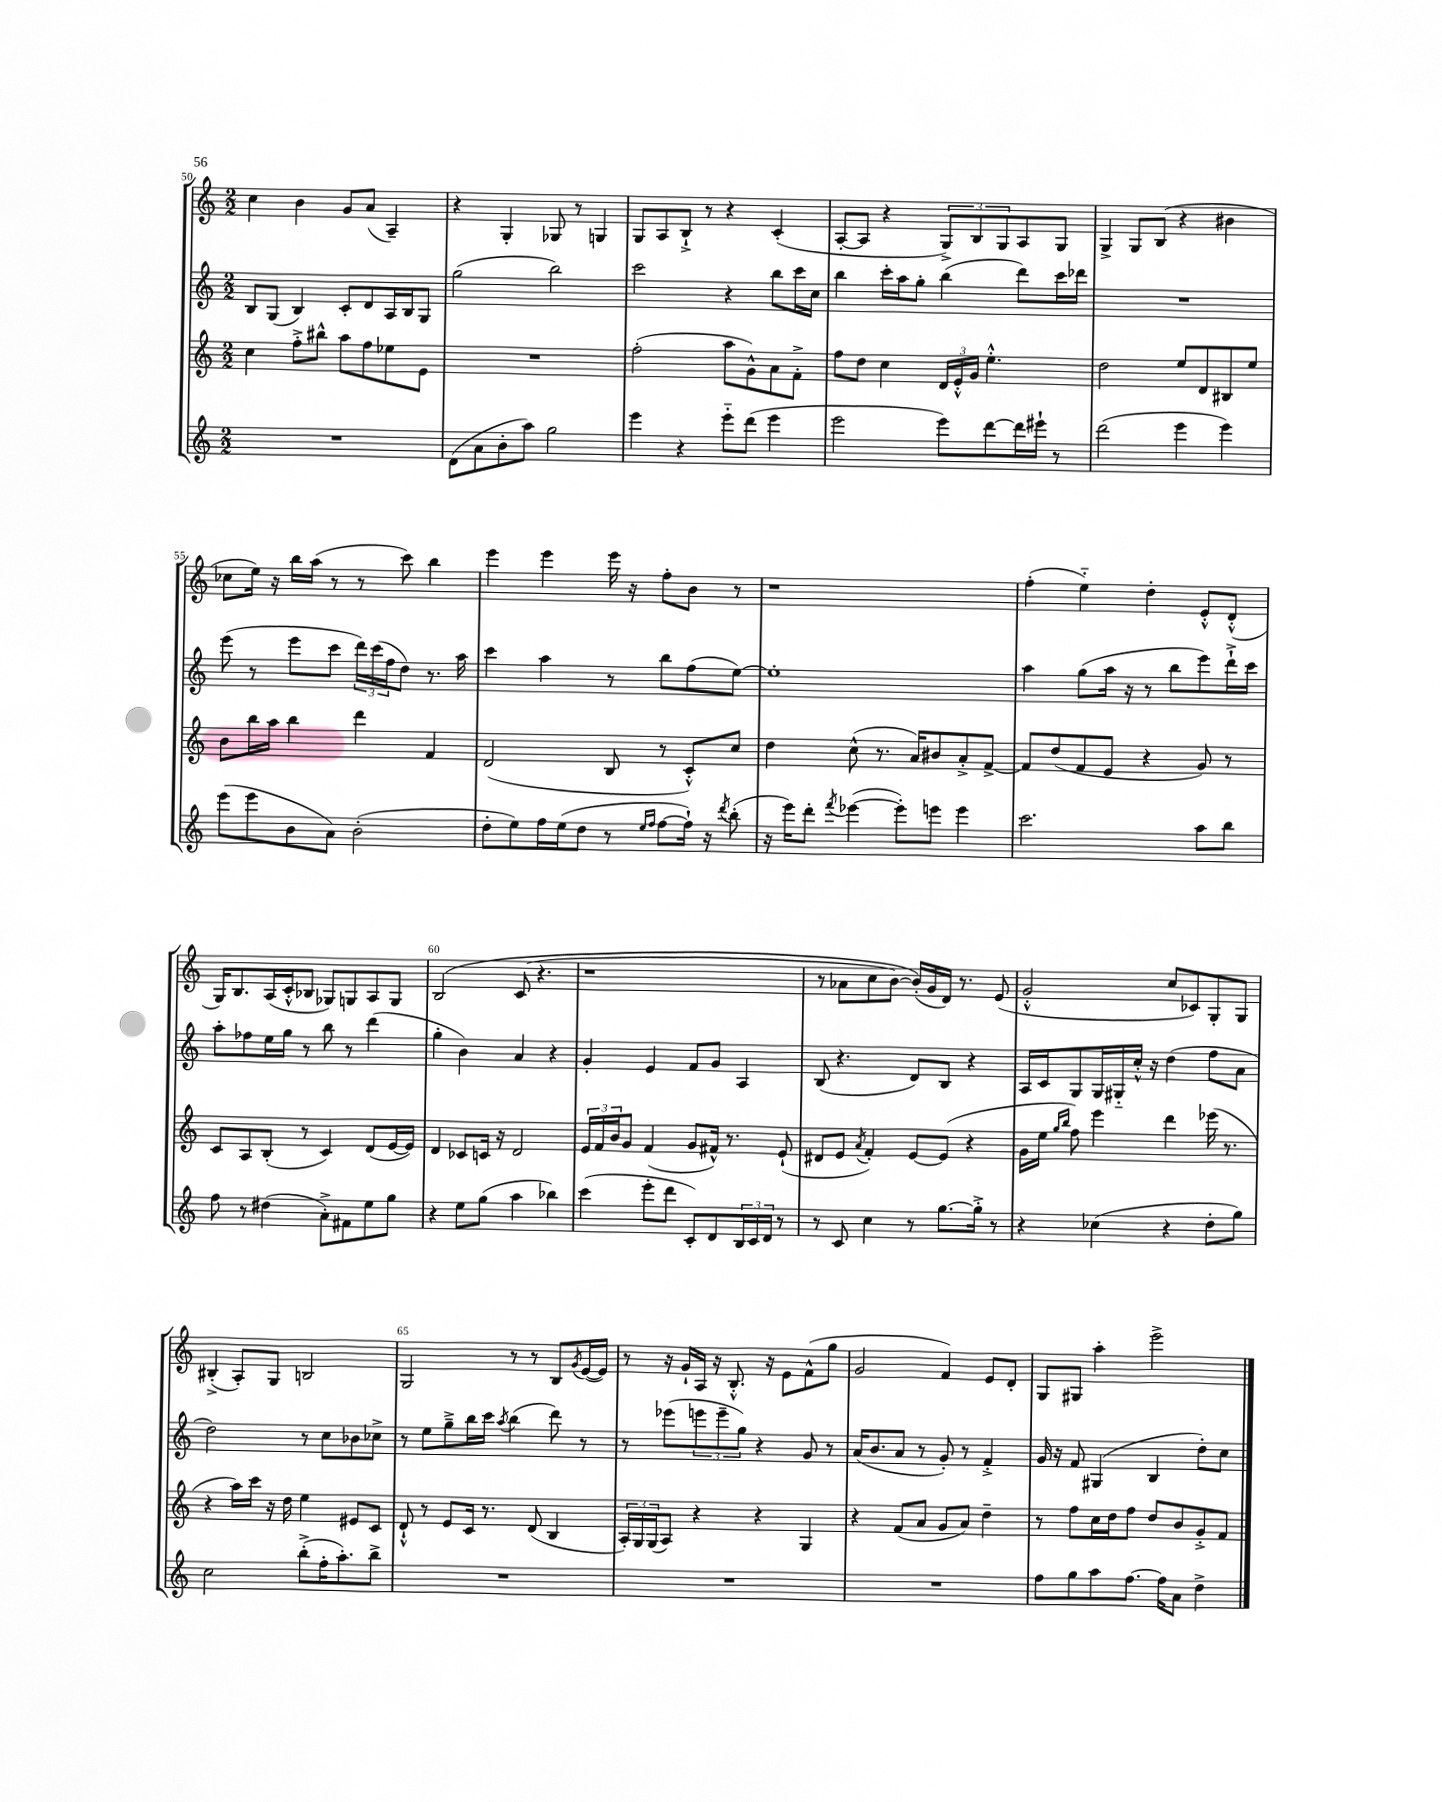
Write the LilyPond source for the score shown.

<<
\new StaffGroup <<
\new Staff = "s0" {
    \clef treble \key c \major \numericTimeSignature \time 2/2
    c''4 b'4 g'8 a'8( a4--) |
    r4 g4-. ges8 r8 g4 |
    g8 a8 b8-!-> r8 r4 c'4-.( |
    a8~-. a8 r4 \tuplet 3/2 { g8->) b8 g8 } a8 g8 |
    g4-> g8 b8( r4 bis'4 |
    ces''8 e''16) r16 b''16 a''16( r8 r8 c'''8) b''4 |
    e'''4 e'''4 e'''16 r16 f''8-. b'8 r8 |
    r1 |
    f''4-.( e''4-_) d''4-. e'8-.-^ d'8-.-^( |
    g16) b8. a16( c'16-.-^ bes8 ges8) g8 a8 g8 |
    b2\( c'8( r4. |
    r1 |
    r8 aes'8 c''8 b'8~) b'16-.(\) g'16 d'16) r8. e'8( |
    g'2-.-^ c''8 ces'8) g8-. g8 |
    bis4-.->( a8-.) g8 b2 |
    g2 r8 r8 b8 \acciaccatura { g'8 } e'16~( e'16) |
    r8 r16 g'16-! a16 r16 b8.-.-^ r16 e'8 f'8-^( g''8 |
    g'2 f'4) e'8 d'8-. |
    g8 gis8 a''4-. e'''2-> \bar "|." |
}
\new Staff = "s1" {
    \clef treble \key c \major \numericTimeSignature \time 2/2
    b8 g8( b4) c'8-. d'8 a16 b16 g8 |
    g''2( b''2) |
    c'''2 r4 b''8 c'''16 c''16 |
    b''4 c'''16-. a''16 g''8-. b''4( d'''8) c'''16 des'''16 |
    R1 |
    e'''8( r8 e'''8 c'''8 \tuplet 3/2 { d'''16) c'''16( f''16 } d''8) r8. a''16 |
    c'''4 a''4 r8 b''8 f''8( e''8~) |
    e''1-. |
    a''4 g''8( a''16 r16 r8 b''8 e'''8) d'''16-!-> c'''16 |
    a''8-. fes''8 e''16 g''16 r8 b''8 r8 d'''4( |
    g''4-. b'4) a'4 r4 |
    g'4-. e'4 f'8 g'8 a4 |
    b8( r4. d'8) b8 r4 |
    a16 c'16 g8 g16 gis16-_ c''16-.-^ r16 d''4( f''8 a'8 |
    d''2) r8 c''8 bes'8 ces''8-> |
    r8 e''8 g''8---> b''16 c'''16 \acciaccatura { a''8 } b''4( d'''8) r8 |
    r8 ees'''8( \tuplet 3/2 { e'''8 e'''8-- g''8) } r4 g'8 r8 |
    a'16( b'8. a'8 r8 g'8-.) r8 f'4-.-> |
    g'16 r16 f'8 gis4( b4 d''8-.) c''8 \bar "|." |
}
\new Staff = "s2" {
    \clef treble \key c \major \numericTimeSignature \time 2/2
    c''4 f''8-.-> bis''8-^ a''8 f''8 ees''8 e'8 |
    R1 |
    f''2-.( a''8 g'8-^) a'8 f'8-.-> |
    f''8 d''8 c''4 \tuplet 3/2 { d'16 e'16-.-^ g'16 } e''4.-.-^ |
    d''2 e''8 d'8 bis8 e''8 |
    b'8 b''16 a''16 b''4 d'''4 f'4 |
    d'2( b8 r8 c'8-.-^) c''8 |
    d''4 c''8-^( r8. a'16) bis'8 a'8-.-> f'8~-> |
    f'8 d''8( f'8 e'8 r4 g'8) r8 |
    c'8 a8 b8-.( r8 c'4) d'8( e'16~ e'16) |
    d'4 ces'8 c'16 r16 d'2 |
    \tuplet 3/2 { e'16 f'16 b'16 } g'8 f'4( g'8 fis'16-^) r8. e'8-!( |
    dis'8 e'8 \acciaccatura { a'8 } f'4-.) e'8~ e'8( r4 |
    g'16 e''16 \grace { g''16 b''16 } f''8) e'''4 d'''4 ees'''16( r8. |
    r4 a''16) c'''16 r16 d''16 e''4 eis'8 c'8 |
    d'8-!-^ r8 e'8 c'16 r8. d'8( b4 |
    \tuplet 3/2 { a16-.) g16 g16( } a8) r4 r4 g4 |
    r4 f'8( a'8 g'8 a'8) d''4-- |
    r8 f''8 c''16 d''16 f''8 d''8 b'8 g'8-.-> f'8 \bar "|." |
}
\new Staff = "s3" {
    \clef treble \key c \major \numericTimeSignature \time 2/2
    R1 |
    d'8( a'8 b'8-. a''8) g''2 |
    e'''4 r4 e'''8-_ d'''8( e'''4 |
    e'''2 e'''8) d'''8~ d'''16 eis'''16-! r8 |
    d'''2( e'''4 e'''4) |
    e'''8( e'''8 b'8 a'8) b'2-.( |
    d''8-. e''8) f''16 e''16( d''8 r8 \grace { e''16 f''16 } f''8~ f''16-!) r16 \acciaccatura { d'''8 } b''8-.( |
    r16 e'''16) d'''8-. \acciaccatura { f'''8 } ees'''4~( ees'''8-.) e'''8 e'''4 |
    c'''2. a''8 b''8 |
    f''8 r8 dis''4( a'8-.->) fis'8 e''8 g''8 |
    r4 e''8 g''8( a''4 bes''4) |
    c'''4( e'''8-. d'''8 c'8-.) d'8 \tuplet 3/2 { b16 c'16 d'16 } r8 |
    r8 c'8 c''4 r8 g''8.~ g''16-.-> r8 |
    r4 ces''4( r4 d''8-. g''8) |
    c''2 b''8-.->( f''16-. a''8.-.) b''8-> |
    R1 |
    R1 |
    R1 |
    f''8 g''8 a''8 f''8.~ f''16 a'8 d''4-> \bar "|." |
}
>>
>>
\layout { \context { \Score currentBarNumber = #50 \override BarNumber.break-visibility = ##(#f #t #t) barNumberVisibility = #(every-nth-bar-number-visible 5) } }
